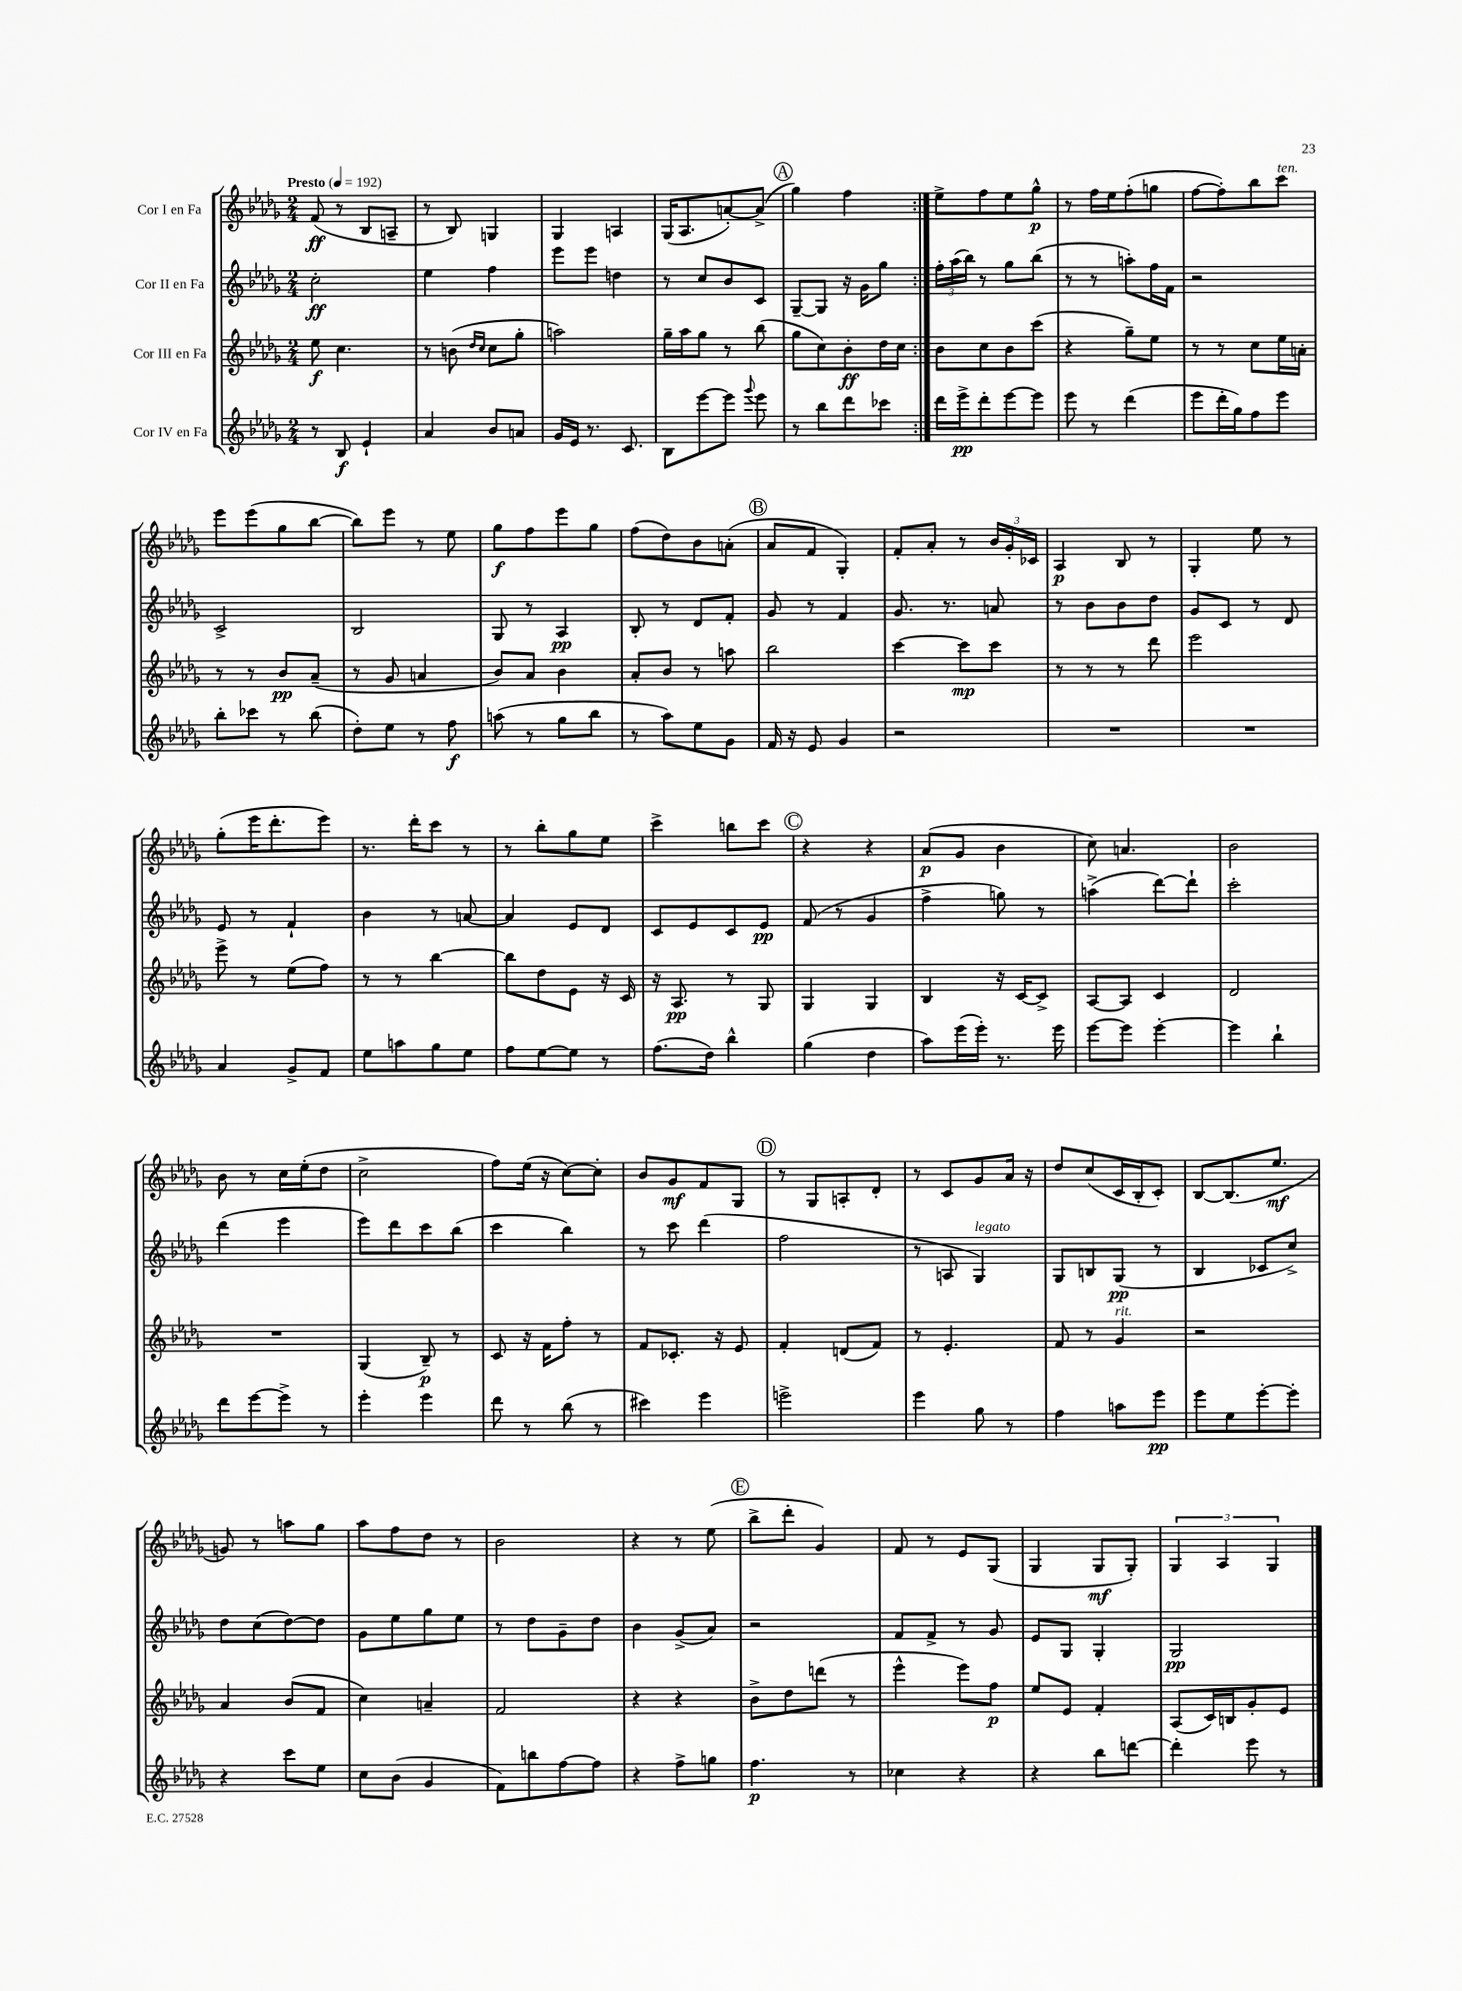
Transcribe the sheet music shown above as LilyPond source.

<<
\new StaffGroup <<
\new Staff = "s0" \with { instrumentName = "Cor I en Fa" } {
    \clef treble \key des \major \numericTimeSignature \time 2/4 \tempo "Presto" 4 = 192
    \autoBeamOff \repeat volta 2 { f'8\ff( r8 bes8[ a8]-- |
    r8 bes8) g4 |
    ges4 a4 |
    ges16[( aes8. a'8~-.) a'8]->( |
    \mark \markup { \circle "A" } ges''4) f''4 | }
    ees''8[-> f''8 ees''8 ges''8]-^\p |
    r8 f''16[ ees''16 f''8-.( g''8] |
    f''8[~ f''8-.) bes''8 c'''8]^\markup { \italic "ten." } |
    ees'''8[ ees'''8( ges''8 bes''8]~ |
    bes''8[) ees'''8] r8 ees''8 |
    ges''8[\f f''8 ees'''8 ges''8] |
    f''8[( des''8) bes'8 a'8]-.( |
    \mark \markup { \circle "B" } aes'8[ f'8] ges4-.) |
    f'8[-. aes'8]-. r8 \tuplet 3/2 { bes'16[ ges'16-. ces'16] } |
    aes4\p bes8 r8 |
    ges4-. ees''8 r8 |
    ges''8[-.( ees'''16 des'''8.-. ees'''8]) |
    r8. des'''16[-. c'''8] r8 |
    r8 bes''8[-. ges''8 ees''8] |
    c'''4-> b''8[ c'''8] |
    \mark \markup { \circle "C" } r4 r4 |
    aes'8[\p( ges'8] bes'4 |
    c''8) a'4. |
    bes'2 |
    bes'8 r8 c''16[ ees''16-.( des''8] |
    c''2-> |
    f''8[) ees''16]( r16 c''8[~) c''8]-. |
    bes'8[ ges'8\mf f'8 ges8] |
    \mark \markup { \circle "D" } r8 ges8[ a8-. des'8]-. |
    r8 c'8[ ges'8 aes'16] r16 |
    des''8[ c''8( c'16 bes16-. c'8]-.) |
    bes8[~ bes8.( ees''8.]\mf |
    g'8) r8 a''8[ ges''8] |
    aes''8[ f''8 des''8] r8 |
    bes'2 |
    r4 r8 ees''8( |
    \mark \markup { \circle "E" } bes''8[-> des'''8]-. ges'4) |
    f'8 r8 ees'8[ ges8]( |
    ges4 ges8[\mf ges8]-.) |
    \tuplet 3/2 { ges4 aes4 ges4 } \bar "|." |
}
\new Staff = "s1" \with { instrumentName = "Cor II en Fa" } {
    \clef treble \key des \major \numericTimeSignature \time 2/4
    \autoBeamOff \repeat volta 2 { c''2-.\ff |
    ees''4 f''4 |
    ees'''8[ ees'''8] d''4 |
    r8 c''8[ bes'8 c'8] |
    \mark \markup { \circle "A" } ges8[~-- ges8] r16 ges'16[ ges''8] | }
    \tuplet 3/2 { f''16[-. aes''16( bes''16]) } r8 ges''8[ bes''8]( |
    r8 r8 a''8[-.) f''16 f'16] |
    r2 |
    c'2-> |
    bes2 |
    ges8 r8 aes4\pp |
    bes8-. r8 des'8[ f'8]-. |
    \mark \markup { \circle "B" } ges'8 r8 f'4 |
    ges'8. r8. a'8 |
    r8 bes'8[ bes'8 des''8] |
    ges'8[ c'8] r8 des'8 |
    ees'8 r8 f'4-! |
    bes'4 r8 a'8~ |
    a'4 ees'8[ des'8] |
    c'8[ ees'8 c'8 ees'8]\pp |
    \mark \markup { \circle "C" } f'8( r8 ges'4 |
    f''4-> g''8) r8 |
    a''4->( des'''8[~) des'''8]-! |
    c'''2-. |
    des'''4( ees'''4 |
    ees'''8[) des'''8 c'''8 bes''8]( |
    c'''4 bes''4) |
    r8 c'''8 des'''4( |
    \mark \markup { \circle "D" } f''2 |
    r8 a8 ges4^\markup { \italic "legato" }) |
    ges8[ b8 ges8]\pp( r8 |
    bes4 ces'8[ c''8]->) |
    des''8[ c''8( des''8~) des''8] |
    ges'8[ ees''8 ges''8 ees''8] |
    r8 des''8[ ges'8-- des''8] |
    bes'4 ges'8[->( aes'8]) |
    \mark \markup { \circle "E" } r2 |
    f'8[ f'8]-> r8 ges'8 |
    ees'8[ ges8] ges4-. |
    ges2\pp \bar "|." |
}
\new Staff = "s2" \with { instrumentName = "Cor III en Fa" } {
    \clef treble \key des \major \numericTimeSignature \time 2/4
    \autoBeamOff \repeat volta 2 { ees''8\f c''4. |
    r8 b'8( \grace { des''16[ c''16] } c''8[ ges''8]-. |
    a''2) |
    ges''16[-- aes''16 ges''8] r8 bes''8( |
    \mark \markup { \circle "A" } ges''8[ c''8) bes'8-.\ff des''16 c''16] | }
    bes'8[ c''8 bes'8 c'''8]( |
    r4 ges''8[--) ees''8] |
    r8 r8 c''8[ ees''16 a'16]-. |
    r8 r8 bes'8[\pp aes'8]--( |
    r8 ges'8 a'4 |
    bes'8[) aes'8] bes'4 |
    aes'8[-. bes'8] r8 a''8 |
    \mark \markup { \circle "B" } bes''2 |
    c'''4~ c'''8[\mp c'''8] |
    r8 r8 r8 des'''8 |
    ees'''2 |
    ees'''8-> r8 ees''8[( f''8]) |
    r8 r8 bes''4~ |
    bes''8[ des''8 ees'8] r16 c'16 |
    r16 aes8.\pp r8 ges8 |
    \mark \markup { \circle "C" } ges4 ges4 |
    bes4 r16 c'16[~ c'8]-> |
    aes8[~ aes8] c'4 |
    des'2 |
    R2 |
    ges4( bes8--\p) r8 |
    c'8 r16 f'16[ f''8]-. r8 |
    f'8[ ces'8.]-. r16 ees'8 |
    \mark \markup { \circle "D" } f'4-. d'8[( f'8]) |
    r8 ees'4.-. |
    f'8 r8 ges'4^\markup { \italic "rit." } |
    r2 |
    aes'4 bes'8[( f'8] |
    c''4) a'4-- |
    f'2 |
    r4 r4 |
    \mark \markup { \circle "E" } bes'8[-> des''8 d'''8]( r8 |
    ees'''4-^ ees'''8[) f''8]\p |
    ees''8[ ees'8] f'4-. |
    aes8[( c'16) b16 ges'8-. ees'8] \bar "|." |
}
\new Staff = "s3" \with { instrumentName = "Cor IV en Fa" } {
    \clef treble \key des \major \numericTimeSignature \time 2/4
    \autoBeamOff \repeat volta 2 { r8 bes8\f ees'4-! |
    aes'4 bes'8[ a'8] |
    ges'16[ ees'16] r8. c'8. |
    bes8[ ees'''8~ ees'''8] \appoggiatura { ges'''8 } ees'''8 |
    \mark \markup { \circle "A" } r8 bes''8[ des'''8 ces'''8] | }
    des'''16[ ees'''16->\pp des'''8-. ees'''8~ ees'''8] |
    ees'''8 r8 des'''4( |
    ees'''8[ des'''16-. ges''16) f''8 ees'''8] |
    bes''8[-. ces'''8] r8 bes''8( |
    des''8[-.) ees''8] r8 f''8\f |
    a''8( r8 ges''8[ bes''8] |
    r8 aes''8[) ees''8 ges'8] |
    \mark \markup { \circle "B" } f'16 r16 ees'8 ges'4 |
    r2 |
    R2 |
    R2 |
    aes'4 ges'8[-> f'8] |
    ees''8[ a''8 ges''8 ees''8] |
    f''8[ ees''8~ ees''8] r8 |
    f''8.[( des''16]) bes''4-^ |
    \mark \markup { \circle "C" } ges''4( des''4 |
    aes''8[) ees'''16( ees'''16]-.) r8. ees'''16 |
    ees'''8[~ ees'''8] ees'''4~-. |
    ees'''4 bes''4-! |
    des'''8[ ees'''8~ ees'''8]-> r8 |
    ees'''4-. ees'''4 |
    des'''8 r8 bes''8( r8 |
    cis'''4) ees'''4 |
    \mark \markup { \circle "D" } e'''2-> |
    ees'''4 ges''8 r8 |
    f''4 a''8[ ees'''8]\pp |
    ees'''8[ ees''8 ees'''8~-. ees'''8]-. |
    r4 c'''8[ ees''8] |
    c''8[ bes'8]( ges'4 |
    f'8[) b''8 f''8~ f''8] |
    r4 f''8[-> g''8] |
    \mark \markup { \circle "E" } f''4.\p r8 |
    ces''4 r4 |
    r4 bes''8[ d'''8]~ |
    d'''4-. ees'''8 r8 \bar "|." |
}
>>
>>
\layout { \context { \Score \remove "Bar_number_engraver" } }
